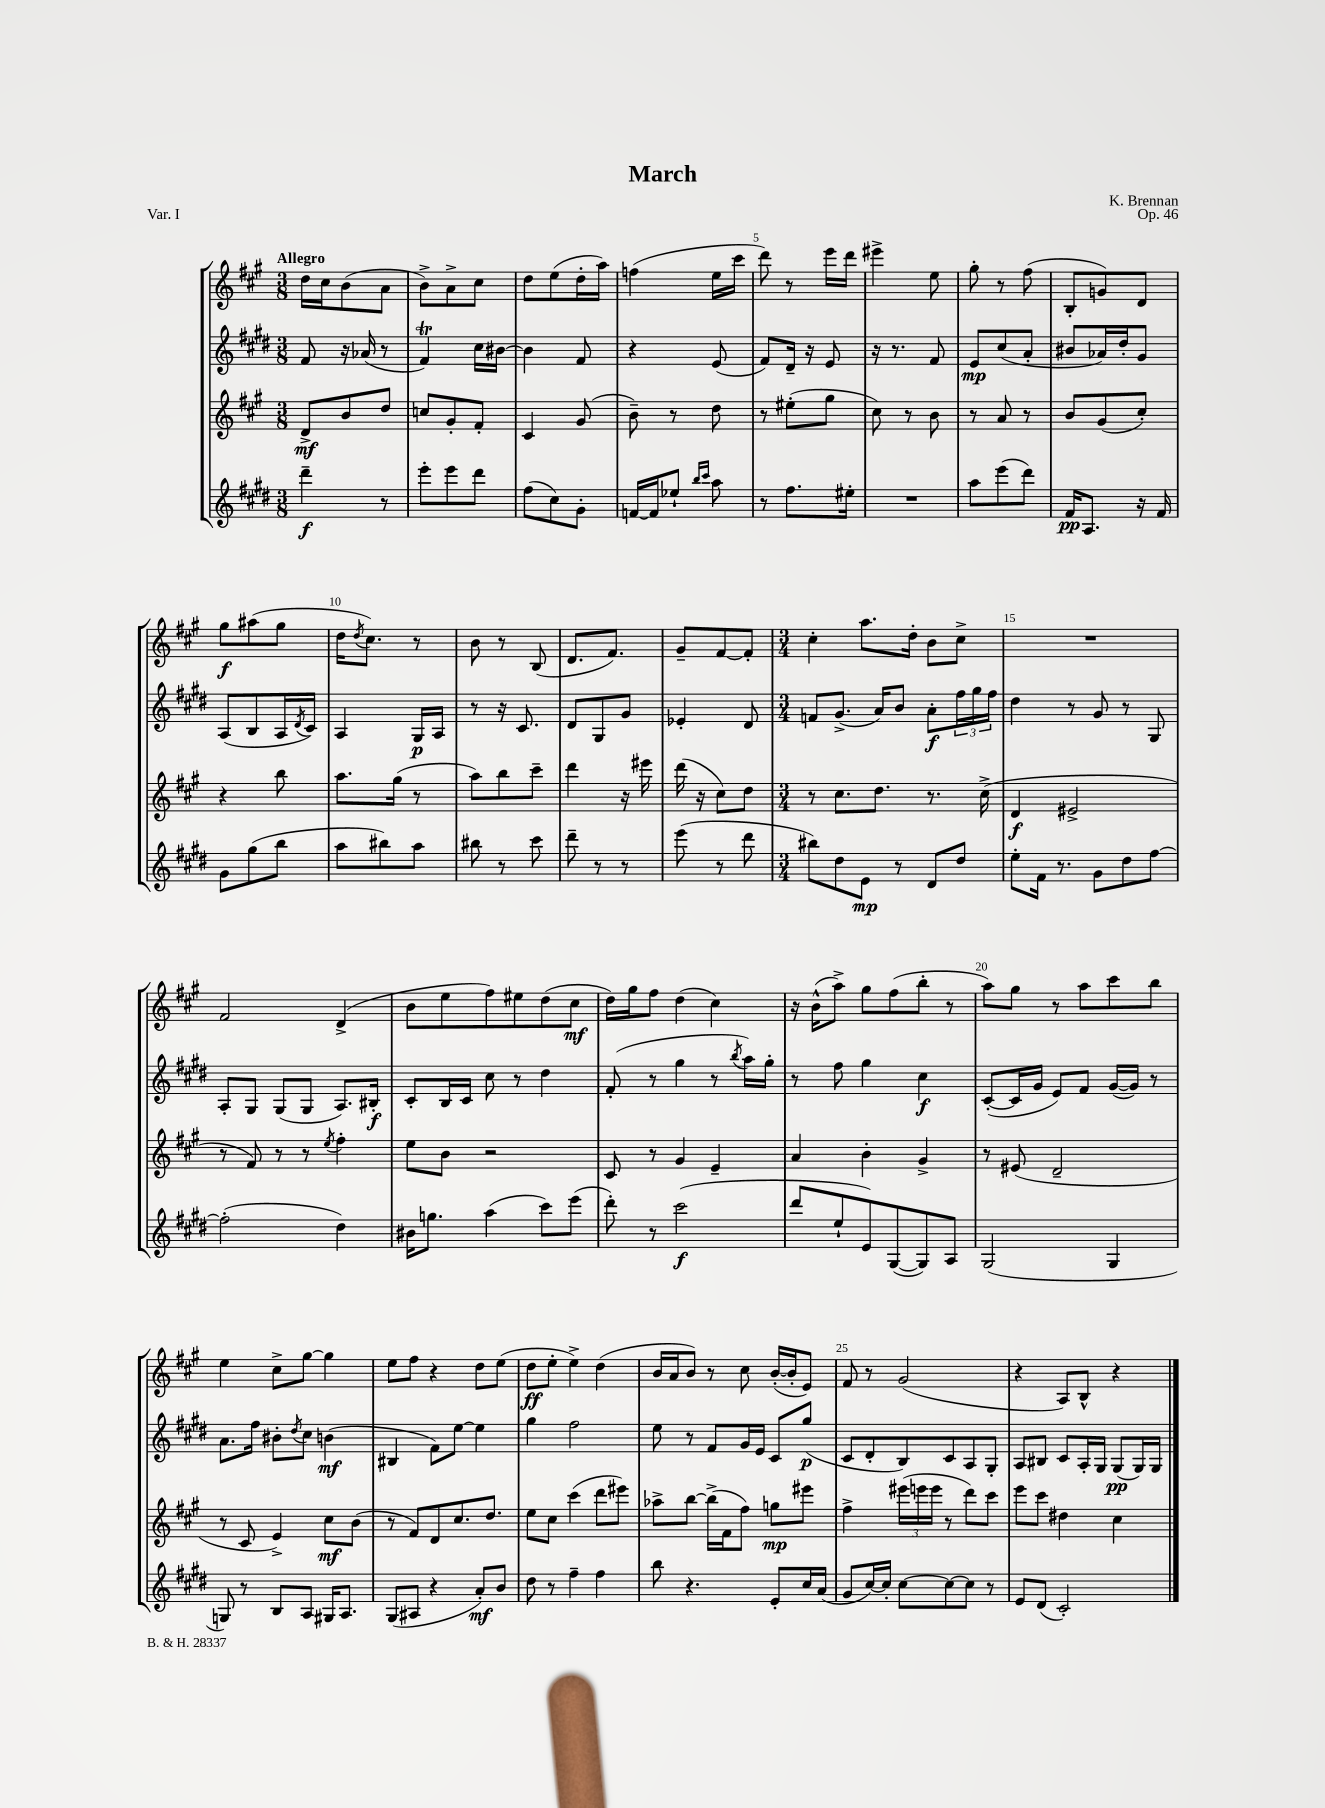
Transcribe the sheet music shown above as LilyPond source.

\header { title = "March" composer = "K. Brennan" opus = "Op. 46" piece = "Var. I" }
<<
\new StaffGroup <<
\new Staff = "s0" {
    \clef treble \key a \major \numericTimeSignature \time 3/8 \tempo "Allegro"
    d''16 cis''16 b'8( a'8 |
    b'8->) a'8-> cis''8 |
    d''8 e''8( d''16-. a''16) |
    f''4( e''16 cis'''16 |
    d'''8) r8 e'''16 d'''16 |
    eis'''4-> e''8 |
    gis''8-. r8 fis''8( |
    b8-. g'8) d'8 |
    gis''8\f ais''8( gis''8 |
    d''16 \acciaccatura { d''8 } cis''8.) r8 |
    b'8 r8 b8( |
    d'8. fis'8.) |
    gis'8-- fis'8~ fis'8-. |
    \numericTimeSignature \time 3/4 cis''4-. a''8. d''16-. b'8 cis''8-> |
    R2. |
    fis'2 d'4->( |
    b'8 e''8 fis''8) eis''8 d''8( cis''8\mf |
    d''16) gis''16 fis''8 d''4( cis''4) |
    r16 b'16-^( a''8->) gis''8 fis''8( b''8-. r8 |
    a''8) gis''8 r8 a''8 cis'''8 b''8 |
    e''4 cis''8-> gis''8~ gis''4 |
    e''8 fis''8 r4 d''8 e''8( |
    d''8\ff e''8-. e''4->) d''4( |
    b'16 a'16 b'8) r8 cis''8 b'16~-.( b'16-. e'8) |
    fis'8 r8 gis'2( |
    r4 a8) b8-^ r4 \bar "|." |
}
\new Staff = "s1" {
    \clef treble \key e \major \numericTimeSignature \time 3/8
    fis'8 r16 aes'16( r8 |
    fis'4\trill) cis''16 bis'16~ |
    bis'4 fis'8 |
    r4 e'8( |
    fis'8) dis'16-- r16 e'8 |
    r16 r8. fis'8 |
    e'8\mp cis''8( a'8-. |
    bis'8 aes'16) dis''16-. gis'8 |
    a8( b8 a16 \acciaccatura { dis'8 } cis'16) |
    a4 gis16\p a16 |
    r8 r16 cis'8. |
    dis'8 gis8 gis'8 |
    ees'4-. dis'8 |
    \numericTimeSignature \time 3/4 f'8 gis'8.->( a'16) b'8 a'8-.\f \tuplet 3/2 { fis''16 gis''16 fis''16 } |
    dis''4 r8 gis'8 r8 gis8 |
    a8-. gis8 gis8( gis8 a8.) bis16-.\f |
    cis'8-. b16 cis'16 cis''8 r8 dis''4 |
    fis'8-.( r8 gis''4 r8 \acciaccatura { b''8 } a''16) gis''16-. |
    r8 fis''8 gis''4 cis''4\f |
    cis'8~-.( cis'16 gis'16 e'8) fis'8 gis'16~( gis'16) r8 |
    a'8. fis''16 bis'8-. \acciaccatura { dis''8 } cis''8 b'4\mf( |
    bis4 fis'8) e''8~ e''4 |
    gis''4 fis''2 |
    e''8 r8 fis'8 gis'16 e'16 cis'8 gis''8\p( |
    cis'8 dis'8-. b8) cis'8 a8 gis8-. |
    a8 bis8 cis'8 a16-. gis16 gis8\pp( gis16) gis16 \bar "|." |
}
\new Staff = "s2" {
    \clef treble \key a \major \numericTimeSignature \time 3/8
    d'8->\mf b'8 d''8 |
    c''8 gis'8-. fis'8-. |
    cis'4 gis'8( |
    b'8--) r8 d''8 |
    r8 eis''8-.( gis''8 |
    cis''8) r8 b'8 |
    r8 a'8 r8 |
    b'8 gis'8( cis''8-.) |
    r4 b''8 |
    a''8. gis''16( r8 |
    a''8) b''8 cis'''8-- |
    d'''4 r16 eis'''16 |
    d'''16( r16 cis''8) d''8 |
    \numericTimeSignature \time 3/4 r8 cis''8. d''8. r8. cis''16->( |
    d'4\f eis'2-> |
    r8 fis'8) r8 r8 \acciaccatura { e''8 } fis''4-. |
    e''8 b'8 r2 |
    cis'8 r8 gis'4 e'4-- |
    a'4 b'4-. gis'4-> |
    r8 eis'8( d'2-- |
    r8 cis'8 e'4->) cis''8\mf b'8( |
    r8 fis'8) d'8 cis''8. d''8. |
    e''8 cis''8 cis'''4( d'''8 eis'''8) |
    aes''8-> b''8~ b''16->( fis'16 fis''8) g''8\mp eis'''8 |
    fis''4-> \tuplet 3/2 { eis'''16( e'''16 e'''16 } r8 d'''8) cis'''8 |
    e'''8 cis'''8 dis''4 cis''4 \bar "|." |
}
\new Staff = "s3" {
    \clef treble \key e \major \numericTimeSignature \time 3/8
    dis'''4--\f r8 |
    e'''8-. e'''8 dis'''8 |
    fis''8( cis''8) gis'8-. |
    f'16~ f'16 ees''8-! \grace { b''16 cis'''16 } a''8 |
    r8 fis''8. eis''16-. |
    R4. |
    a''8 e'''8( dis'''8) |
    fis'16\pp a8. r16 fis'16 |
    gis'8 gis''8( b''8 |
    a''8 bis''8) a''8 |
    bis''8 r8 cis'''8 |
    dis'''8-- r8 r8 |
    e'''8( r8 dis'''8 |
    \numericTimeSignature \time 3/4 bis''8) dis''8 e'8\mp r8 dis'8 dis''8 |
    e''8-. fis'16 r8. gis'8 dis''8 fis''8~ |
    fis''2-.( dis''4) |
    bis'16 g''8. a''4( cis'''8) e'''8( |
    dis'''8-.) r8 cis'''2\f( |
    dis'''8 e''8-! e'8) gis8~( gis8) a8 |
    gis2( gis4 |
    g8) r8 b8 a8 gis16 a8. |
    gis8( ais8 r4 a'8-.\mf) b'8 |
    dis''8 r8 fis''4-- fis''4 |
    b''8 r4. e'8-. cis''16 a'16( |
    gis'8 cis''16~) cis''16-. cis''8~ cis''8~ cis''8 r8 |
    e'8 dis'8( cis'2-.) \bar "|." |
}
>>
>>
\layout { \context { \Score \override BarNumber.break-visibility = ##(#f #t #t) barNumberVisibility = #(every-nth-bar-number-visible 5) } }
